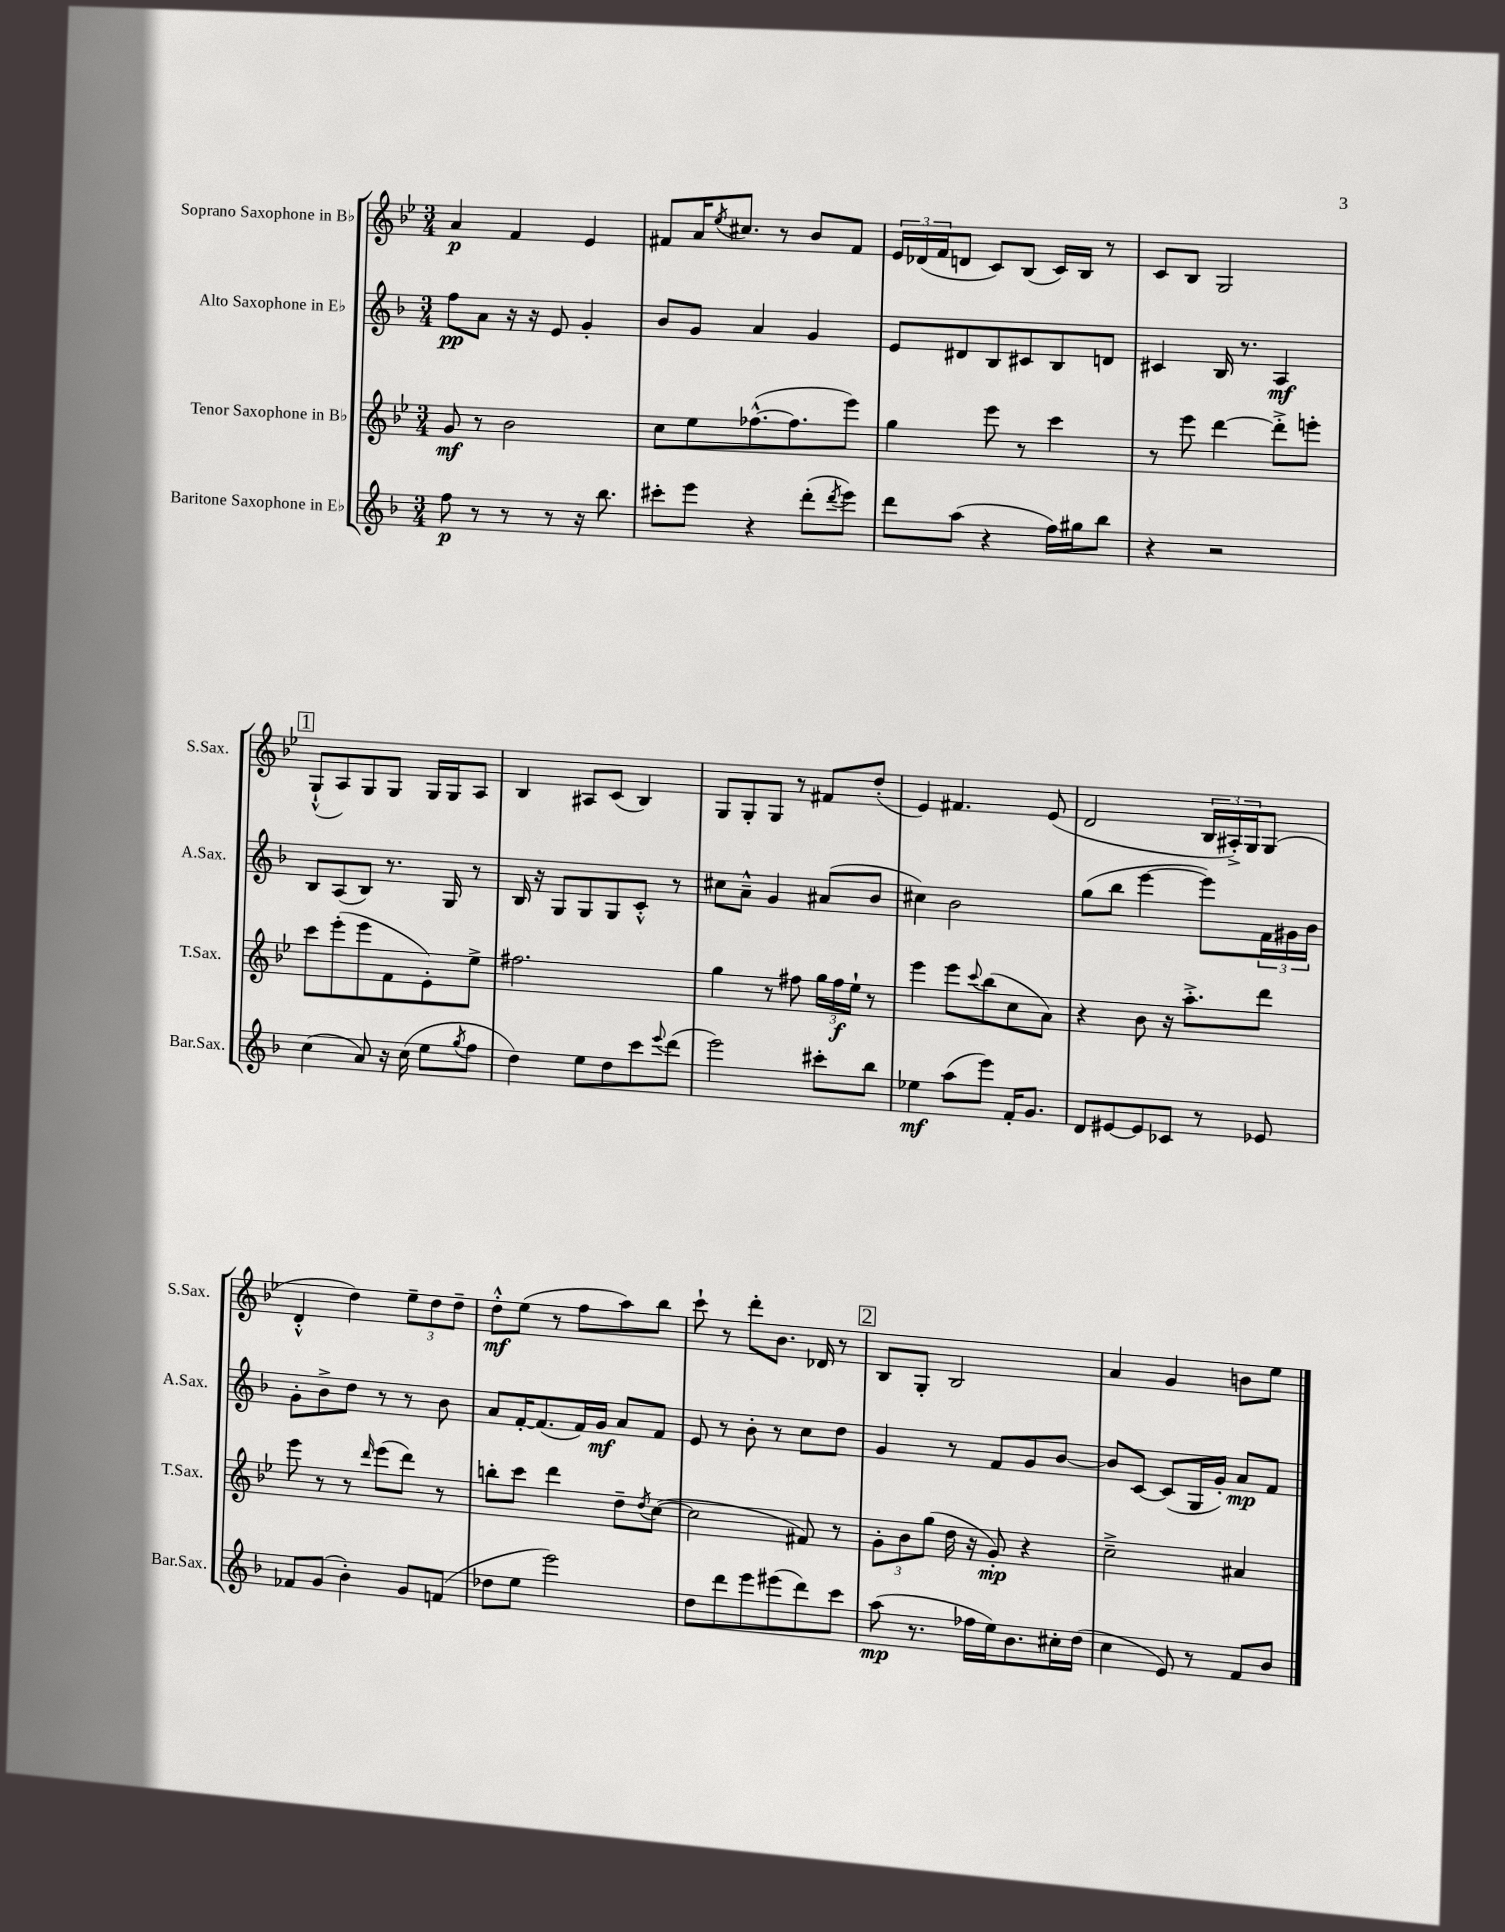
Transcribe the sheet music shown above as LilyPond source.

<<
\new StaffGroup <<
\new Staff = "s0" \with { instrumentName = "Soprano Saxophone in Bb" shortInstrumentName = "S.Sax." } {
    \clef treble \key bes \major \numericTimeSignature \time 3/4
    a'4\p f'4 ees'4 |
    fis'8 a'16 \acciaccatura { ees''8 } cis''8. r8 bes'8 fis'8 |
    \tuplet 3/2 { ees'16 des'16( f'16 } d'8 c'8) bes8( c'16) bes16 r8 |
    c'8 bes8 g2 |
    \mark \markup { \box "1" } g8-!-^( a8) g8 g8 g16 g16 a8 |
    bes4 ais8 c'8( bes4) |
    g8 g8-. g8 r8 fis'8 d''8-.( |
    ees'4) fis'4. ees'8( |
    d'2 \tuplet 3/2 { bes16 ais16-.->) g16 } g8( |
    d'4-.-^ d''4) \tuplet 3/2 { ees''8-- d''8 d''8-- } |
    d''8-.-^\mf ees''8( r8 f''8 a''8) bes''8 |
    c'''8-! r8 d'''8-. bes'8. des'16 r8 |
    \mark \markup { \box "2" } bes8 g8-. bes2 |
    a'4 g'4 b'8 ees''8 \bar "|." |
}
\new Staff = "s1" \with { instrumentName = "Alto Saxophone in Eb" shortInstrumentName = "A.Sax." } {
    \clef treble \key f \major \numericTimeSignature \time 3/4
    f''8\pp a'8 r16 r16 e'8 g'4-. |
    bes'8 g'8 a'4 g'4 |
    e'8 dis'8 bes8 cis'8 bes8 d'8 |
    cis'4 bes16 r8. a4\mf |
    \mark \markup { \box "1" } bes8 a8( bes8) r8. g16 r8 |
    bes16 r16 g8 g8 g8 c'8-.-^ r8 |
    cis''8 a'8---^ g'4 ais'8( bes'8 |
    cis''4) bes'2 |
    g''8( bes''8 e'''4~ e'''8) \tuplet 3/2 { f'16 gis'16 bes'16 } |
    g'8-. bes'8-> d''8 r8 r8 bes'8 |
    a'8 f'16~-. f'8.( f'16) g'16\mf a'8 f'8 |
    e'8 r8 bes'8-. r8 c''8 d''8 |
    \mark \markup { \box "2" } g'4 r8 f'8 g'8 bes'8~ |
    bes'8 c'8~ c'8( g16 g'16-.) a'8\mp f'8 \bar "|." |
}
\new Staff = "s2" \with { instrumentName = "Tenor Saxophone in Bb" shortInstrumentName = "T.Sax." } {
    \clef treble \key bes \major \numericTimeSignature \time 3/4
    g'8\mf r8 bes'2 |
    c''8 ees''8 fes''8.~-^( fes''8. ees'''8) |
    g''4 ees'''8 r8 c'''4 |
    r8 ees'''8 d'''4~ d'''8-.-> e'''8-. |
    \mark \markup { \box "1" } c'''8 ees'''8-.( ees'''8 f'8 ees'8-.) ees''8-> |
    fis''2. |
    g''4 r8 fis''8 \tuplet 3/2 { g''16 fis''16\f ees''16-! } r8 |
    ees'''4 ees'''8 \appoggiatura { c'''8 } bes''8( c''8 a'8) |
    r4 bes'8 r16 a''8.-.-> d'''8 |
    ees'''8 r8 r8 \grace { d'''16 } ees'''8( d'''8) r8 |
    b''8-. c'''8 d'''4 d''8-- \acciaccatura { d''8 } c''8~( |
    c''2 fis'8) r8 |
    \mark \markup { \box "2" } \tuplet 3/2 { g'8-. bes'8 g''8( } d''16 r16 g'8-.\mp) r4 |
    c''2---> ais'4 \bar "|." |
}
\new Staff = "s3" \with { instrumentName = "Baritone Saxophone in Eb" shortInstrumentName = "Bar.Sax." } {
    \clef treble \key f \major \numericTimeSignature \time 3/4
    f''8\p r8 r8 r8 r16 bes''8. |
    cis'''8-. e'''8 r4 d'''8-.( \acciaccatura { d'''8 } e'''8) |
    d'''8 a''8( r4 f''16) gis''16 bes''8 |
    r4 r2 |
    \mark \markup { \box "1" } c''4( a'8) r16 c''16( e''8 \acciaccatura { g''8 } f''8 |
    d''4) e''8 d''8 c'''8 \appoggiatura { e'''8 } d'''8( |
    e'''2) cis'''8-. bes''8 |
    ees''4\mf a''8( e'''8) f'16-. g'8. |
    d'8 eis'8~ eis'8 ces'8 r8 ees'8 |
    fes'8 g'8( bes'4-.) g'8 f'8( |
    des''8 e''8 e'''2) |
    d''8 d'''8 e'''8 eis'''8( d'''8) c'''8 |
    \mark \markup { \box "2" } a''8\mp( r8. fes''16 e''16) bes'8. cis''16-. d''16( |
    c''4 e'8) r8 f'8 bes'8 \bar "|." |
}
>>
>>
\layout { \context { \Score \remove "Bar_number_engraver" } }
